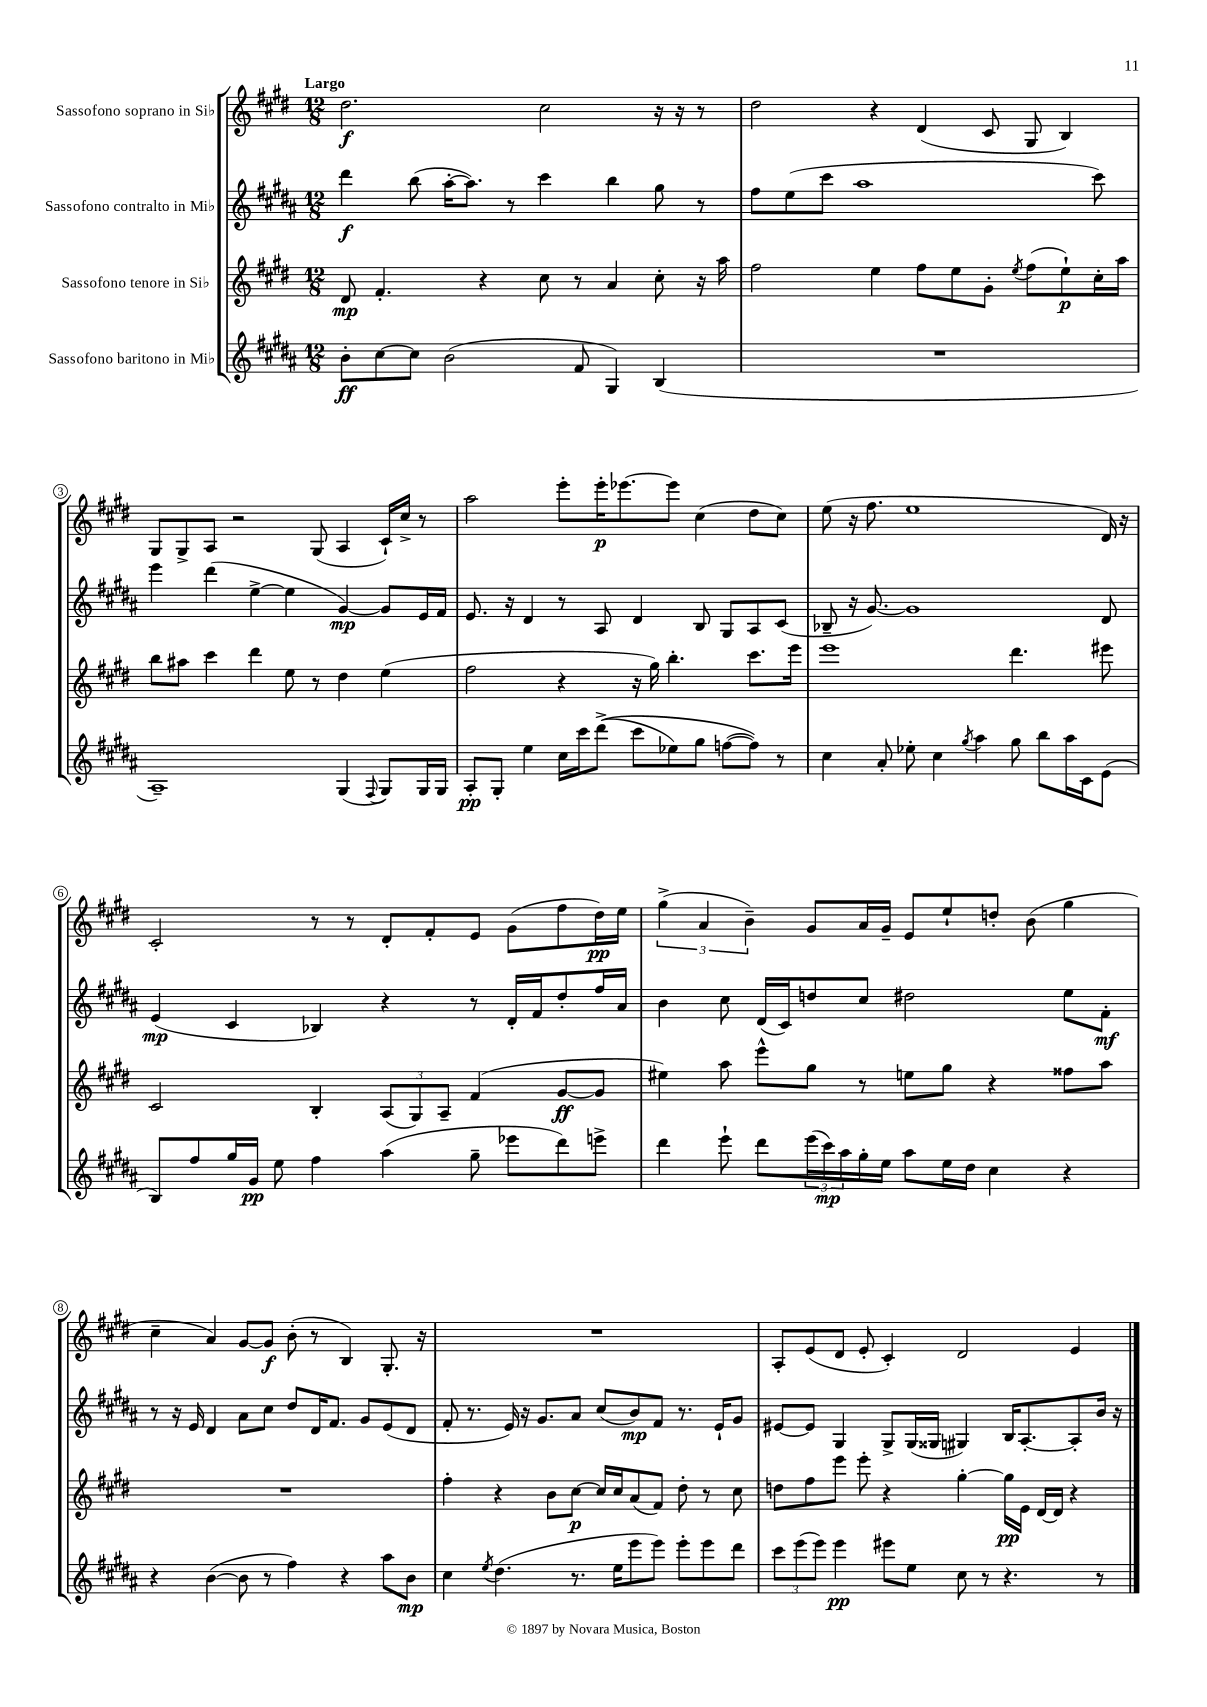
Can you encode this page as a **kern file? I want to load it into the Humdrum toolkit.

**kern	**dynam	**kern	**dynam	**kern	**dynam	**kern	**dynam
*part4	*part4	*part3	*part3	*part2	*part2	*part1	*part1
*staff4	*staff4	*staff3	*staff3	*staff2	*staff2	*staff1	*staff1
*I"Sassofono baritono in Mi♭	*	*I"Sassofono tenore in Si♭	*	*I"Sassofono contralto in Mi♭	*	*I"Sassofono soprano in Si♭	*
*clefG2	*	*clefG2	*	*clefG2	*	*clefG2	*
*k[f#c#g#d#a#]	*	*k[f#c#g#d#]	*	*k[f#c#g#d#a#]	*	*k[f#c#g#d#]	*
*M12/8	*	*M12/8	*	*M12/8	*	*M12/8	*
=1	=1	=1	=1	=1	=1	=1	=1
!	!	!	!	!	!	!LO:TX:a:B:t=Largo	!
8b'\L	ff	8d#/	mp	4ddd#\	f	2.dd#\	f
[8cc#\	.	4.f#'/	.	.	.	.	.
8cc#\J]	.	.	.	(8bb\	.	.	.
(2b\	.	.	.	[16aa#'\KL	.	.	.
.	.	.	.	8.aa#\J])	.	.	.
.	.	4r	.	.	.	.	.
.	.	.	.	8r	.	.	.
.	.	8cc#\	.	4ccc#\	.	2cc#\	.
8f#/	.	8r	.	.	.	.	.
4G#/)	.	4a/	.	4bb\	.	.	.
(4B/	.	8cc#'\	.	8gg#\	.	16r	.
.	.	.	.	.	.	16r	.
.	.	16r	.	8r	.	8r	.
.	.	16aa\	.	.	.	.	.
=2	=2	=2	=2	=2	=2	=2	=2
1.r	.	2ff#\	.	8ff#\L	.	2dd#\	.
.	.	.	.	(8ee\	.	.	.
.	.	.	.	8ccc#\J	.	.	.
.	.	.	.	1aa#	.	.	.
.	.	4ee\	.	.	.	4r	.
.	.	8ff#\L	.	.	.	(4d#/	.
.	.	8ee\	.	.	.	.	.
.	.	8g#'\J	.	.	.	8c#/	.
.	.	8qee/	.	.	.	.	.
.	.	(8ff#\L	.	.	.	8G#/	.
.	.	8ee`\)	p	.	.	4B/)	.
.	.	16cc#'\L	.	8ccc#\)	.	.	.
.	.	16aa\JJ	.	.	.	.	.
!!LO:LB:g=z
=3	=3	=3	=3	=3	=3	=3	=3
1A#~)	.	8bb\L	.	4eee\	.	8G#/L	.
.	.	8aa#X\J	.	.	.	8G#^/	.
.	.	4ccc#\	.	(4ddd#\	.	8A/J	.
.	.	.	.	.	.	2r	.
.	.	4ddd#\	.	[4ee^\	.	.	.
.	.	8ee\	.	4ee\]	.	.	.
.	.	8r	.	.	.	(8G#/	.
(4G#/	.	4dd#\	.	[4g#/)	mp	4A/	.
8qqF#/	.	.	.	.	.	.	.
8G#/L)	.	(4ee\	.	8g#/L]	.	16c#`/LL)	.
.	.	.	.	.	.	16cc#^/JJ	.
16G#/L	.	.	.	16e/L	.	8r	.
16G#/JJ	.	.	.	16f#/JJ	.	.	.
=4	=4	=4	=4	=4	=4	=4	=4
8A#'/L	pp	2ff#\	.	8.e/	.	2aa\	.
8G#'/J	.	.	.	.	.	.	.
.	.	.	.	16r	.	.	.
4ee\	.	.	.	4d#/	.	.	.
16cc#\LL	.	4r	.	8r	.	8eee'\L	.
16ccc#\J	.	.	.	.	.	.	.
((8ddd#^\J	.	.	.	8A#/	.	16eee'\K	p
.	.	.	.	.	.	[8.eee-X\	.
8ccc#\L	.	16r	.	4d#/	.	.	.
.	.	16gg#\)	.	.	.	.	.
8ee-X\)	.	4.bb'\	.	.	.	8eee-\J]	.
8gg#\J	.	.	.	8B/	.	(4cc#\	.
([8ffn\L	.	.	.	8G#/L	.	.	.
8ff\J]))	.	8.ccc#\L	.	8A#/	.	8dd#\L	.
8r	.	.	.	(8c#/J	.	8cc#\J)	.
.	.	16eee\Jk	.	.	.	.	.
=5	=5	=5	=5	=5	=5	=5	=5
4cc#\	.	1eee	.	8B-X~/	.	(8ee\	.
.	.	.	.	16r	.	16r	.
.	.	.	.	[8.g#/)	.	8.ff#\	.
8a#'/	.	.	.	.	.	.	.
8ee-X'\	.	.	.	1g#]	.	1ee	.
4cc#\	.	.	.	.	.	.	.
8qgg#/	.	.	.	.	.	.	.
4aa#\	.	.	.	.	.	.	.
8gg#\	.	4.ddd#\	.	.	.	.	.
8bb\L	.	.	.	.	.	.	.
16aa#\L	.	.	.	.	.	.	.
16c#\J	.	.	.	.	.	.	.
(8e\J	.	8eee#X\	.	8d#/	.	16d#/)	.
.	.	.	.	.	.	16r	.
!!LO:LB:g=z
=6	=6	=6	=6	=6	=6	=6	=6
8B/L)	.	2c#/	.	(4e/	mp	2c#'/	.
8ff#/	.	.	.	.	.	.	.
16gg#/L	.	.	.	4c#/	.	.	.
16g#/JJ	pp	.	.	.	.	.	.
8ee\	.	.	.	.	.	.	.
4ff#\	.	4B'/	.	4B-X/)	.	8r	.
.	.	.	.	.	.	8r	.
(4aa#\	.	(12A/L	.	4r	.	8d#'/L	.
.	.	12G#/)	.	.	.	.	.
.	.	.	.	.	.	8f#'/	.
.	.	12A~/J	.	.	.	.	.
8gg#~\	.	(4f#/	.	8r	.	8e/J	.
8eee-X\L	.	.	.	16d#'/LL	.	(8g#\L	.
.	.	.	.	16f#/J	.	.	.
8ddd#\)	.	[8g#/L	ff	8dd#'/	.	8ff#\	.
8eeen^\J	.	8g#/J]	.	16ff#/L	.	16dd#\L)	pp
.	.	.	.	16a#/JJ	.	16ee\JJ	.
=7	=7	=7	=7	=7	=7	=7	=7
4ddd#\	.	4ee#X\)	.	4b\	.	(6gg#^\	.
.	.	.	.	.	.	6a/	.
8eee`\	.	8aa\	.	8cc#\	.	.	.
.	.	.	.	.	.	6b~\)	.
8ddd#\L	.	8eee^^\L	.	(16d#/LL	.	.	.
.	.	.	.	16c#/J)	.	.	.
(24eee\L	.	8gg#\J	.	8ddn/	.	8g#/L	.
24ccc#\)	mp	.	.	.	.	.	.
24aa#\	.	.	.	.	.	.	.
16gg#'\	.	8r	.	8cc#/J	.	16a/L	.
16ee\JJ	.	.	.	.	.	16g#~/JJ	.
8aa#\L	.	8een\L	.	2dd#X\	.	8e/L	.
16ee\L	.	8gg#\J	.	.	.	8ee`/	.
16dd#\JJ	.	.	.	.	.	.	.
4cc#\	.	4r	.	.	.	8ddn'/J	.
.	.	.	.	.	.	(8b\	.
4r	.	8ff##X\L	.	8ee\L	.	4gg#\	.
.	.	8aa\J	.	8f#'\J	mf	.	.
!!LO:LB:g=z
=8	=8	=8	=8	=8	=8	=8	=8
4r	.	1.r	.	8r	.	4cc#~\	.
.	.	.	.	16r	.	.	.
.	.	.	.	16e/	.	.	.
([4b\	.	.	.	4d#/	.	4a/)	.
8b\]	.	.	.	8a#\L	.	[8g#/L	.
8r	.	.	.	8cc#\J	.	8g#/J]	f
4ff#\)	.	.	.	8dd#/L	.	(8b'\	.
.	.	.	.	16d#/K	.	8r	.
.	.	.	.	8.f#/J	.	.	.
4r	.	.	.	.	.	4B/)	.
.	.	.	.	8g#/L	.	.	.
8aa#\L	.	.	.	(8e/	.	8.G#'/	.
8b\J	mp	.	.	8d#/J	.	.	.
.	.	.	.	.	.	16r	.
=9	=9	=9	=9	=9	=9	=9	=9
4cc#\	.	4ff#'\	.	8f#'/	.	1.r	.
.	.	.	.	8.r	.	.	.
8qee/	.	.	.	.	.	.	.
(4.dd#\	.	4r	.	.	.	.	.
.	.	.	.	16e/)	.	.	.
.	.	.	.	16r	.	.	.
.	.	.	.	8.g#/L	.	.	.
.	.	8b\L	.	.	.	.	.
8.r	.	[8cc#\J	p	8a#/J	.	.	.
.	.	16cc#/LL]	.	(8cc#/L	.	.	.
16ee\KL	.	16cc#/J	.	.	.	.	.
8eee\	.	(8a/	.	8b/)	mp	.	.
8eee\J)	.	8f#/J)	.	8f#/J	.	.	.
8eee'\L	.	8dd#'\	.	8.r	.	.	.
8eee\	.	8r	.	.	.	.	.
.	.	.	.	16e`/KL	.	.	.
8ddd#\J	.	8cc#\	.	8g#/J	.	.	.
=10	=10	=10	=10	=10	=10	=10	=10
12ccc#\L	.	8ddn\L	.	[8e#X/L	.	8A'/L	.
(12eee\	.	.	.	.	.	.	.
.	.	8ff#\	.	8e#/J]	.	(8e/	.
12eee\J)	.	.	.	.	.	.	.
4eee\	pp	8eee\J	.	4G#/	.	8d#/J	.
.	.	8eee'\	.	.	.	8e'/	.
8eee#X\L	.	4r	.	8G#^/L	.	4c#'/)	.
8ee\J	.	.	.	(16G#/L	.	.	.
.	.	.	.	16G##X/JJ	.	.	.
8cc#\	.	[4gg#'\	.	4G#X/)	.	2d#/	.
8r	.	.	.	.	.	.	.
4.r	.	16gg#\LL]	pp	16B/KL	.	.	.
.	.	16e\JJ	.	[8.A#'/	.	.	.
.	.	[16d#/LL	.	.	.	.	.
.	.	16d#/JJ]	.	.	.	.	.
.	.	4r	.	8A#'/]	.	4e/	.
8r	.	.	.	16b/Jk	.	.	.
.	.	.	.	16r	.	.	.
==	==	==	==	==	==	==	==
*-	*-	*-	*-	*-	*-	*-	*-
